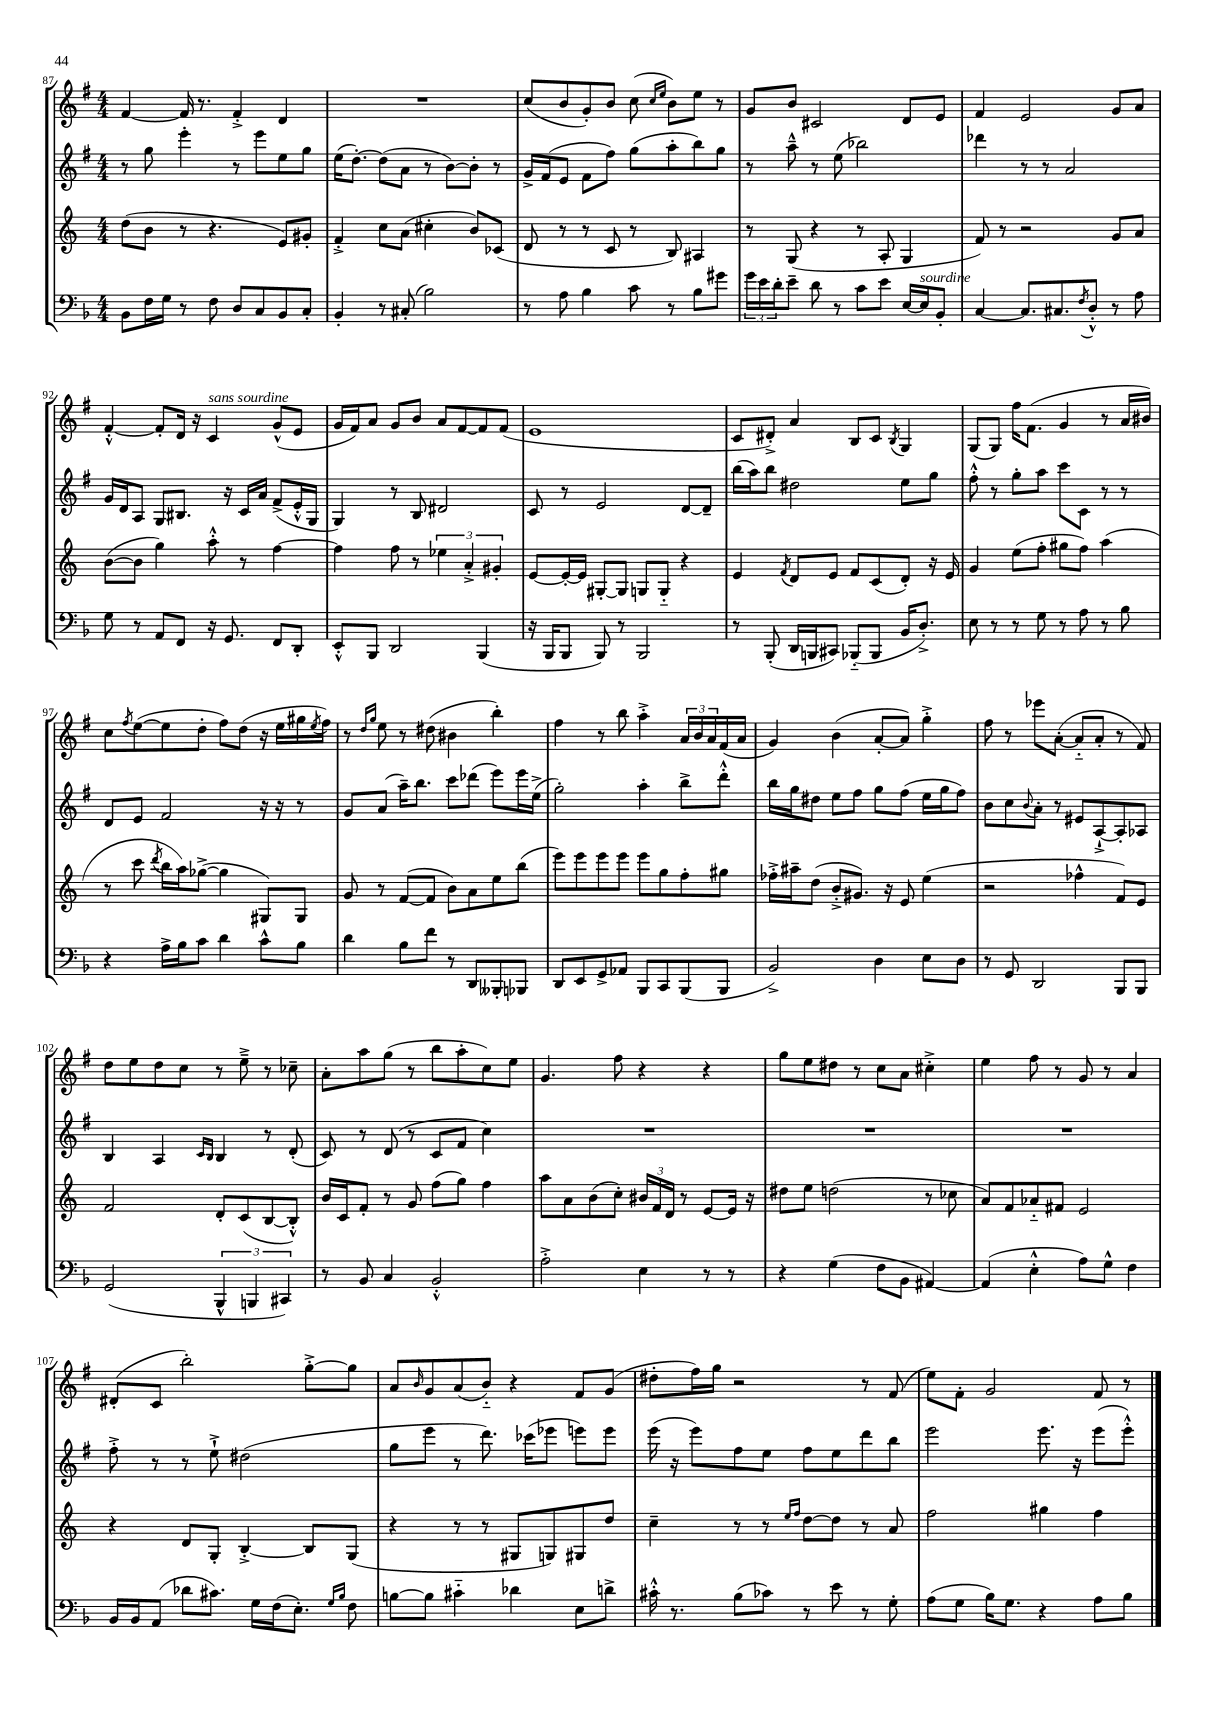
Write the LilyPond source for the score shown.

<<
\new StaffGroup <<
\new Staff = "s0" {
    \clef treble \key g \major \numericTimeSignature \time 4/4
    fis'4~ fis'16 r8. fis'4-.-> d'4 |
    R1 |
    c''8( b'8 g'8-.) b'8 c''8( \grace { c''16 e''16 } b'8) e''8 r8 |
    g'8 b'8 cis'2 d'8 e'8 |
    fis'4 e'2 g'8 a'8 |
    fis'4~-.-^ fis'8-. d'16 r16 c'4^\markup { \italic "sans sourdine" } g'8-^( e'8 |
    g'16 fis'16) a'8 g'8 b'8 a'8 fis'8~ fis'8 fis'8( |
    e'1 |
    c'8 dis'8-.->) a'4 b8 c'8 \acciaccatura { b8 } g4 |
    g8( g8) fis''16 fis'8.( g'4 r8 a'16 bis'16) |
    c''8 \acciaccatura { fis''8 } e''8~( e''8 d''8-. fis''8) d''8( r16 e''16 gis''16 \acciaccatura { e''8 } fis''16) |
    r8 \grace { d''16 g''16 } e''8 r8 dis''8( bis'4 b''4-.) |
    fis''4 r8 b''8 a''4-.-> \tuplet 3/2 { a'16 b'16 a'16 } fis'16( a'16 |
    g'4) b'4( a'8~-. a'8) g''4-.-> |
    fis''8 r8 ees'''8 a'8~-.( a'8-_ a'8-. r8 fis'8) |
    d''8 e''8 d''8 c''8 r8 e''8---> r8 ces''8-- |
    a'8-. a''8 g''8( r8 b''8 a''8-. c''8) e''8 |
    g'4. fis''8 r4 r4 |
    g''8 e''8 dis''8 r8 c''8 a'8 cis''4-.-> |
    e''4 fis''8 r8 g'8 r8 a'4 |
    dis'8-.( c'8 b''2-.) g''8~-.-> g''8 |
    a'8 \grace { b'16 } g'8 a'8( b'8-_) r4 fis'8 g'8( |
    dis''8-. fis''16) g''16 r2 r8 fis'8( |
    e''8) fis'8-. g'2 fis'8 r8 \bar "|." |
}
\new Staff = "s1" {
    \clef treble \key g \major \numericTimeSignature \time 4/4
    r8 g''8 e'''4-. r8 e'''8 e''8 g''8 |
    e''16( d''8.~-.) d''8( a'8 r8 b'8~) b'8-. r8 |
    g'16-> fis'16( e'8 fis'8 fis''8) g''8( a''8-. b''8) g''8 |
    r8 a''8---^ r8 e''8( bes''2) |
    des'''4 r8 r8 a'2 |
    g'16 d'16 a8 g8 bis8. r16 c'16 a'16 fis'8->( e'16-.-^ g16 |
    g4) r8 b8 dis'2 |
    c'8 r8 e'2 d'8~ d'8-- |
    b''16( a''16) b''8 dis''2 e''8 g''8 |
    fis''8-.-^ r8 g''8-. a''8 c'''8 c'8 r8 r8 |
    d'8 e'8 fis'2 r16 r16 r8 |
    g'8 a'8( a''16--) b''8. c'''8 des'''8( e'''8) e'''16 e''16->( |
    g''2-.) a''4-. b''8-> d'''8-.-^ |
    b''16 g''16 dis''8 e''8 fis''8 g''8 fis''8( e''16 g''16 fis''8) |
    b'8 c''8 \appoggiatura { b'8 } a'8-. r8 eis'8 a8~-!-> a8-. aes8 |
    b4 a4 \grace { c'16 b16 } b4 r8 d'8-.( |
    c'8) r8 d'8( r8 c'8 fis'8 c''4) |
    R1 |
    R1 |
    R1 |
    fis''8-.-> r8 r8 e''8-!-> dis''2( |
    g''8 e'''8 r8 d'''8.) ces'''16( ees'''8 e'''8) e'''8 |
    e'''16( r16 e'''8) fis''8 e''8 fis''8 e''8 d'''8 b''8 |
    e'''2 e'''8. r16 e'''8( e'''8-.-^) \bar "|." |
}
\new Staff = "s2" {
    \clef treble \key c \major \numericTimeSignature \time 4/4
    d''8( b'8 r8 r4. e'8) gis'8-. |
    f'4-.-> c''8 a'8( cis''4-. b'8) ces'8( |
    d'8 r8 r8 c'8 r8 b8) ais4 |
    r8 g8( r4 r8 a8-. g4 |
    f'8) r8 r2 g'8 a'8 |
    b'8~( b'8 g''4) a''8-.-^ r8 f''4~ |
    f''4 f''8 r8 \tuplet 3/2 { ees''4 a'4-.-> gis'4-. } |
    e'8~ e'16~-. e'16 gis8~-. gis8 g8 g8-_ r4 |
    e'4 \acciaccatura { f'8 } d'8 e'8 f'8 c'8( d'8-.) r16 e'16 |
    g'4 e''8( f''8-. gis''8 f''8) a''4( |
    r8 c'''8 \acciaccatura { d'''8 } b''16 a''16) ges''8~->( ges''4 gis8) gis8 |
    g'8 r8 f'8~( f'8 b'8) a'8 e''8 b''8( |
    e'''8) e'''8 e'''8 e'''8 e'''8 g''8 f''8-. gis''8 |
    fes''16-.-> ais''16-- d''8( b'8-.-> gis'8.) r16 e'8 e''4( |
    r2 fes''4-^ f'8) e'8 |
    f'2 d'8-. c'8( b8~ b8-.-^) |
    b'16 c'16 f'8-. r8 g'8 f''8( g''8) f''4 |
    a''8 a'8 b'8( c''8-.) \tuplet 3/2 { bis'16 f'16 d'16 } r8 e'8~ e'16 r16 |
    dis''8 e''8 d''2( r8 ces''8 |
    a'8) f'8 aes'8-_ fis'8 e'2 |
    r4 d'8 g8-. b4~-.-> b8 g8( |
    r4 r8 r8 gis8 g8) gis8 d''8 |
    c''4-- r8 r8 \grace { e''16 f''16 } d''8~ d''8 r8 a'8 |
    f''2 gis''4 f''4 \bar "|." |
}
\new Staff = "s3" {
    \clef bass \key f \major \numericTimeSignature \time 4/4
    bes,8 f16 g16 r8 f8 d8 c8 bes,8 c8-. |
    bes,4-. r8 cis8-.( bes2) |
    r8 a8 bes4 c'8 r8 bes8 gis'8 |
    \tuplet 3/2 { g'16 e'16 d'16-. } e'8-- d'8 r8 c'8 e'8 e16~ e16^\markup { \italic "sourdine" } bes,8-. |
    c4~ c8. cis8. \acciaccatura { f8 } d8-.-^ r8 a8 |
    g8 r8 a,8 f,8 r16 g,8. f,8 d,8-. |
    e,8-.-^ bes,,8 d,2 bes,,4( |
    r16 bes,,16 bes,,8 bes,,8) r8 bes,,2 |
    r8 bes,,8-.( d,16 b,,16 cis,8) bes,,8-_( bes,,8 bes,16 d8.-.->) |
    e8 r8 r8 g8 r8 a8 r8 bes8 |
    r4 a16-> bes16 c'8 d'4 c'8-^ bes8 |
    d'4 bes8 f'8 r8 d,8 beses,,8-. bes,,8 |
    d,8 e,8 g,8-> aes,8 bes,,8 c,8 bes,,8( bes,,8 |
    bes,2->) d4 e8 d8 |
    r8 g,8 d,2 bes,,8 bes,,8 |
    g,2( \tuplet 3/2 { bes,,4-^ b,,4 cis,4) } |
    r8 bes,8 c4 bes,2-.-^ |
    a2-.-> e4 r8 r8 |
    r4 g4( f8 bes,8 ais,4~) |
    ais,4( e4-.-^ a8) g8-^ f4 |
    bes,16 bes,16 a,8( des'8 cis'8.) g16 f16( e8.-.) \grace { g16 bes16 } f8 |
    b8~ b8 cis'4-_ des'4 e8 d'8-> |
    cis'16-.-^ r8. bes8( ces'8) r8 e'8 r8 g8-. |
    a8( g8 bes16) g8. r4 a8 bes8 \bar "|." |
}
>>
>>
\layout { \context { \Score currentBarNumber = #87 } }
